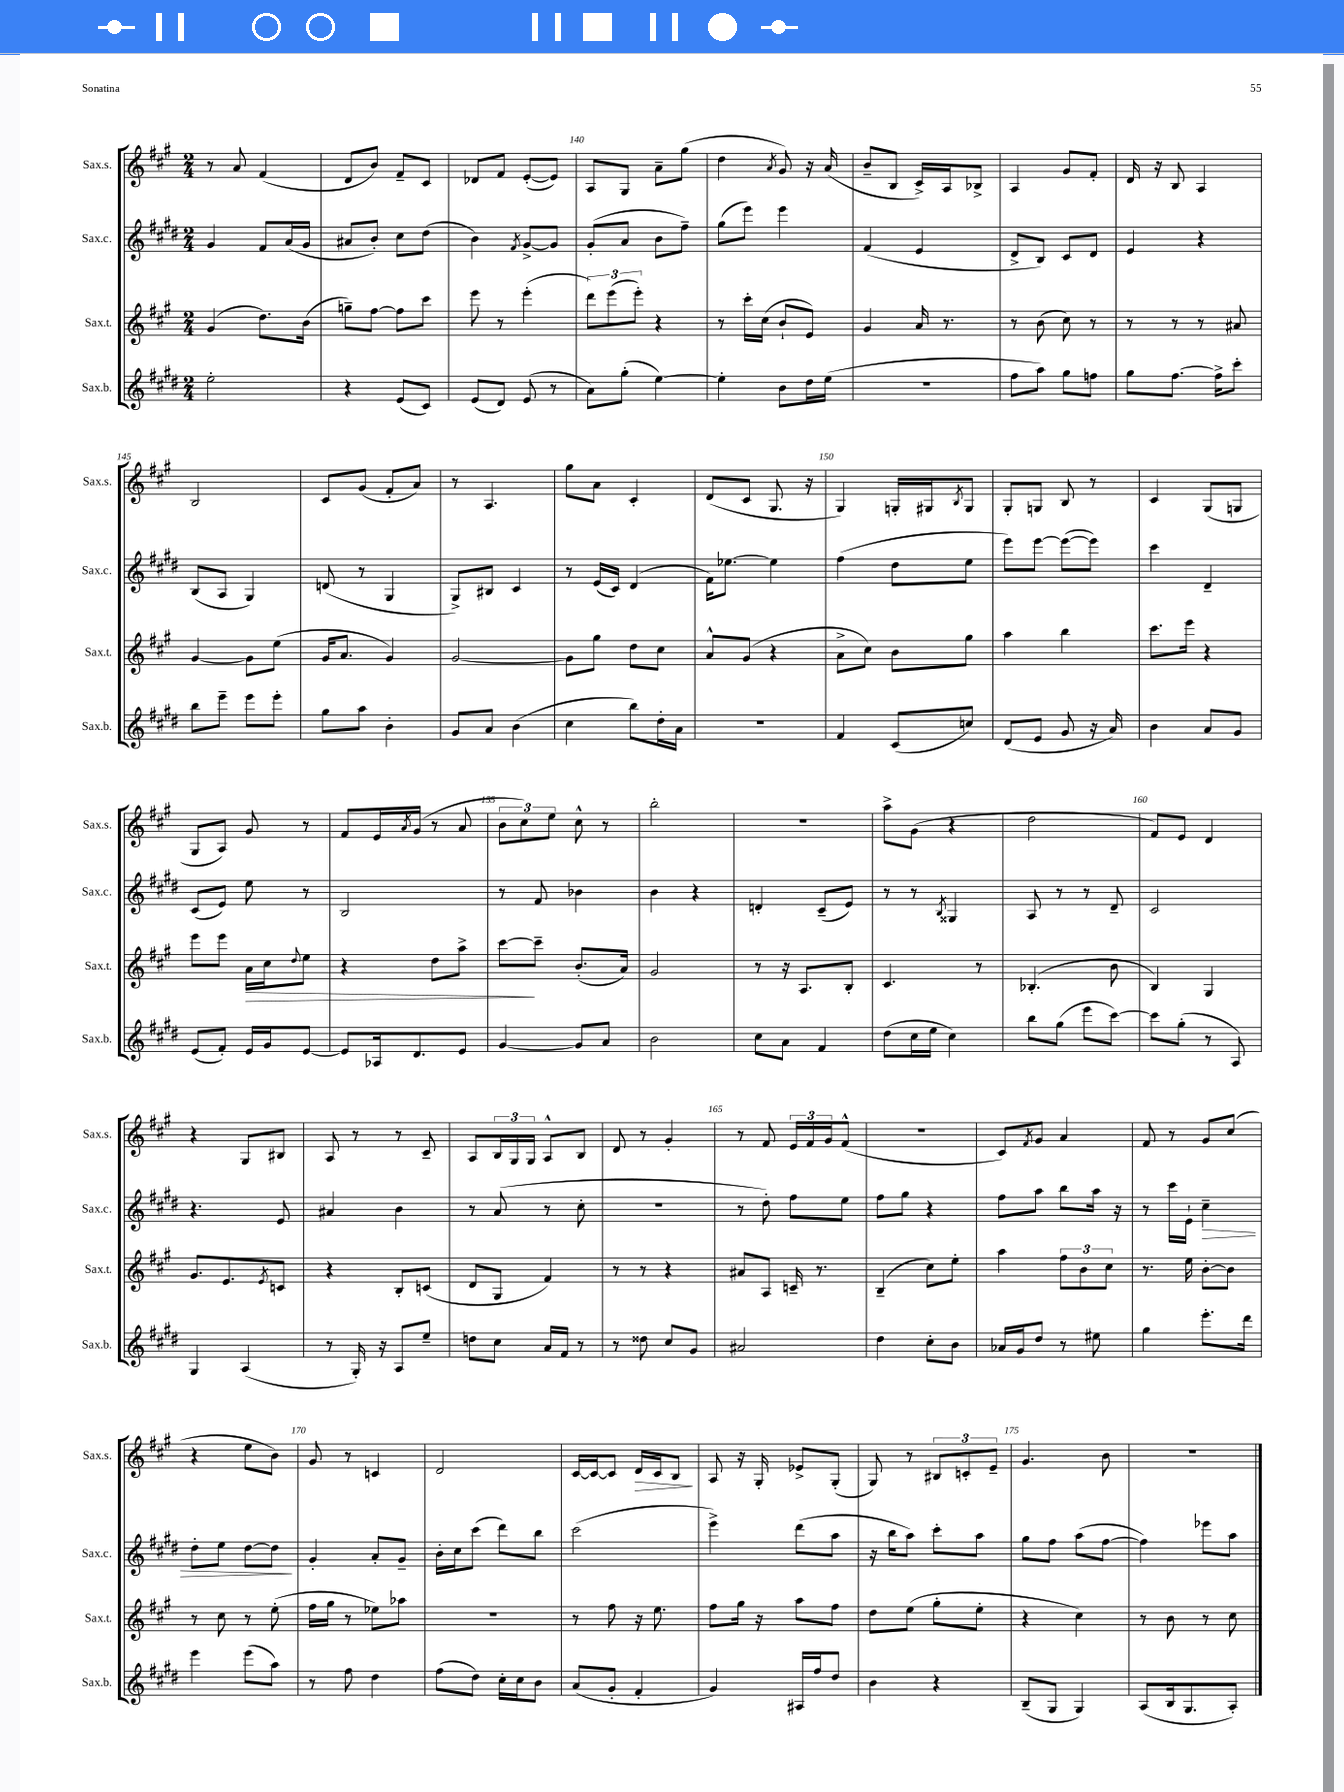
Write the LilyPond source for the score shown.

<<
\new StaffGroup <<
\new Staff = "s0" \with { instrumentName = "Sax.s." shortInstrumentName = "Sax.s." } {
    \clef treble \key a \major \numericTimeSignature \time 2/4
    r8 a'8 fis'4( |
    d'8 b'8) fis'8-- cis'8 |
    des'8 fis'8 e'8~-.( e'8) |
    a8 gis8 a'8-- gis''8( |
    d''4 \acciaccatura { a'8 } gis'8) r16 a'16( |
    b'8-- b8 cis'16->) a16 bes8-> |
    a4 gis'8 fis'8-. |
    d'16 r16 b8 a4 |
    b2 |
    cis'8 gis'8( fis'8-. a'8) |
    r8 a4. |
    gis''8 a'8 cis'4-. |
    d'8( cis'8 gis8. r16 |
    gis4) g16-. gis16 \acciaccatura { b8 } gis8 |
    gis8-. g8 b8 r8 |
    cis'4 gis8( g8 |
    gis8 a8) gis'8 r8 |
    fis'8 e'16 \acciaccatura { a'8 } gis'16( r8 a'8 |
    \tuplet 3/2 { b'8 cis''8) e''8 } cis''8-^ r8 |
    b''2-. |
    r2 |
    a''8-> gis'8( r4 |
    d''2 |
    fis'8) e'8 d'4 |
    r4 gis8 bis8 |
    a8 r8 r8 cis'8-- |
    a8 \tuplet 3/2 { b16 gis16 gis16 } a8-^ b8 |
    d'8 r8 gis'4-. |
    r8 fis'8 \tuplet 3/2 { e'16 fis'16 gis'16 } fis'8-^( |
    R2 |
    cis'8) \acciaccatura { fis'8 } gis'8 a'4 |
    fis'8 r8 gis'8 cis''8( |
    r4 e''8 b'8) |
    gis'8 r8 c'4 |
    d'2 |
    cis'16~ cis'16~ cis'8 d'16\> cis'16 b8\! |
    a8 r16 gis16-. ees'8-> gis8-.( |
    gis8) r8 \tuplet 3/2 { bis8 c'8-. e'8-- } |
    gis'4. b'8 |
    R2 \bar "|." |
}
\new Staff = "s1" \with { instrumentName = "Sax.c." shortInstrumentName = "Sax.c." } {
    \clef treble \key e \major \numericTimeSignature \time 2/4
    gis'4 fis'8 a'16( gis'16 |
    ais'8 b'8-.) cis''8 dis''8( |
    b'4) \acciaccatura { fis'8 } gis'8~-> gis'8 |
    gis'8-.( a'8 b'8 fis''8--) |
    gis''8( e'''8) e'''4 |
    fis'4( e'4 |
    dis'8-> b8) cis'8 dis'8 |
    e'4 r4 |
    b8( a8 gis4) |
    d'8( r8 gis4 |
    gis8->) bis8 cis'4 |
    r8 e'16( cis'16) dis'4( |
    fis'16) ees''8.~ ees''4 |
    fis''4( dis''8 e''8 |
    e'''8) e'''8~ e'''8~( e'''8) |
    cis'''4 dis'4-- |
    cis'8( e'8) e''8 r8 |
    b2 |
    r8 fis'8 bes'4 |
    b'4 r4 |
    d'4-. cis'8--( e'8) |
    r8 r8 \acciaccatura { b8 } gisis4 |
    a8 r8 r8 dis'8-- |
    cis'2 |
    r4. e'8 |
    ais'4 b'4 |
    r8 a'8( r8 cis''8-. |
    R2 |
    r8 dis''8-.) fis''8 e''8 |
    fis''8 gis''8 r4 |
    fis''8 a''8 b''8 a''16 r16 |
    r8 cis'''16 e'16-! cis''4--\> |
    dis''8-. e''8 dis''8~ dis''8\! |
    gis'4-. a'8-. gis'8-- |
    b'16-. cis''16 cis'''8( dis'''8) b''8 |
    cis'''2( |
    e'''4->) dis'''8( a''8 |
    r16 b''16 a''8) cis'''8-. a''8 |
    gis''8 fis''8 a''8( fis''8~ |
    fis''4) ees'''8 a''8 \bar "|." |
}
\new Staff = "s2" \with { instrumentName = "Sax.t." shortInstrumentName = "Sax.t." } {
    \clef treble \key a \major \numericTimeSignature \time 2/4
    gis'4( d''8.) b'16( |
    g''8--) fis''8~ fis''8 cis'''8 |
    e'''8 r8 e'''4-.( |
    \tuplet 3/2 { d'''8) e'''8( e'''8-.) } r4 |
    r8 cis'''16-. cis''16( b'8-! e'8) |
    gis'4 a'16 r8. |
    r8 b'8( cis''8) r8 |
    r8 r8 r8 ais'8 |
    gis'4~ gis'8 e''8( |
    gis'16 a'8. gis'4) |
    gis'2~ |
    gis'8 gis''8 d''8 cis''8 |
    a'8-^ gis'8( r4 |
    a'8-> cis''8) b'8 gis''8 |
    a''4 b''4 |
    cis'''8. e'''16 r4 |
    e'''8 e'''8 a'16\> cis''16 \appoggiatura { d''8 } e''8 |
    r4 d''8 a''8-> |
    cis'''8~\! cis'''8-- b'8.-.( a'16) |
    gis'2 |
    r8 r16 a8. b8-. |
    cis'4. r8 |
    bes4.-.( b'8 |
    b4) gis4 |
    gis'8. e'8. \acciaccatura { e'8 } c'8 |
    r4 b8-. c'8( |
    d'8 gis8 fis'4) |
    r8 r8 r4 |
    ais'8 a8 c'16-- r8. |
    b4--( cis''8) e''8-. |
    a''4 \tuplet 3/2 { fis''8 b'8 cis''8 } |
    r8. e''16 b'8~-. b'8 |
    r8 cis''8 r8 e''8-.( |
    fis''16 gis''16 r8 ees''8) aes''8 |
    R2 |
    r8 fis''8 r16 e''8. |
    fis''8 gis''16 r16 a''8 fis''8 |
    d''8 e''8( gis''8-. e''8-. |
    r4 cis''4) |
    r8 b'8 r8 cis''8 \bar "|." |
}
\new Staff = "s3" \with { instrumentName = "Sax.b." shortInstrumentName = "Sax.b." } {
    \clef treble \key e \major \numericTimeSignature \time 2/4
    e''2-. |
    r4 e'8( cis'8) |
    e'8( dis'8) e'8( r8 |
    a'8) gis''8-.( e''4~) |
    e''4-. b'8 dis''16 e''16( |
    R2 |
    fis''8 a''8) gis''8 f''8 |
    gis''8 fis''8.~ fis''16-> cis'''8-. |
    b''8 e'''8-- e'''8 e'''8-. |
    gis''8 a''8 b'4-. |
    gis'8 a'8 b'4( |
    cis''4 b''8) dis''16-. a'16 |
    r2 |
    fis'4 cis'8( c''8) |
    dis'8( e'8 gis'8 r16 a'16) |
    b'4 a'8 gis'8 |
    e'8( fis'8-.) e'16 gis'16 e'8~ |
    e'8 aes16 dis'8. e'8 |
    gis'4~ gis'8 a'8 |
    b'2 |
    cis''8 a'8 fis'4 |
    dis''8( cis''16 e''16 cis''4) |
    b''8 gis''8( e'''8 cis'''8~) |
    cis'''8 gis''8-.( r8 a8) |
    gis4 a4( |
    r8 gis16-.) r16 a8 e''8-- |
    d''8 cis''8 a'16 fis'16 r8 |
    r8 disis''8 cis''8 gis'8 |
    ais'2 |
    dis''4 cis''8-. b'8 |
    aes'16 gis'16 dis''8 r8 eis''8 |
    gis''4 e'''8.-. dis'''16 |
    e'''4 e'''8( a''8) |
    r8 fis''8 dis''4 |
    fis''8( dis''8) cis''16-. cis''16 b'8 |
    a'8( gis'8-. fis'4-. |
    gis'4) ais16 fis''16 dis''8 |
    b'4 r4 |
    b8--( gis8 gis4) |
    a8( b16 gis8. a8-.) \bar "|." |
}
>>
>>
\layout { \context { \Score currentBarNumber = #137 \override BarNumber.break-visibility = ##(#f #t #t) barNumberVisibility = #(every-nth-bar-number-visible 5) } }
